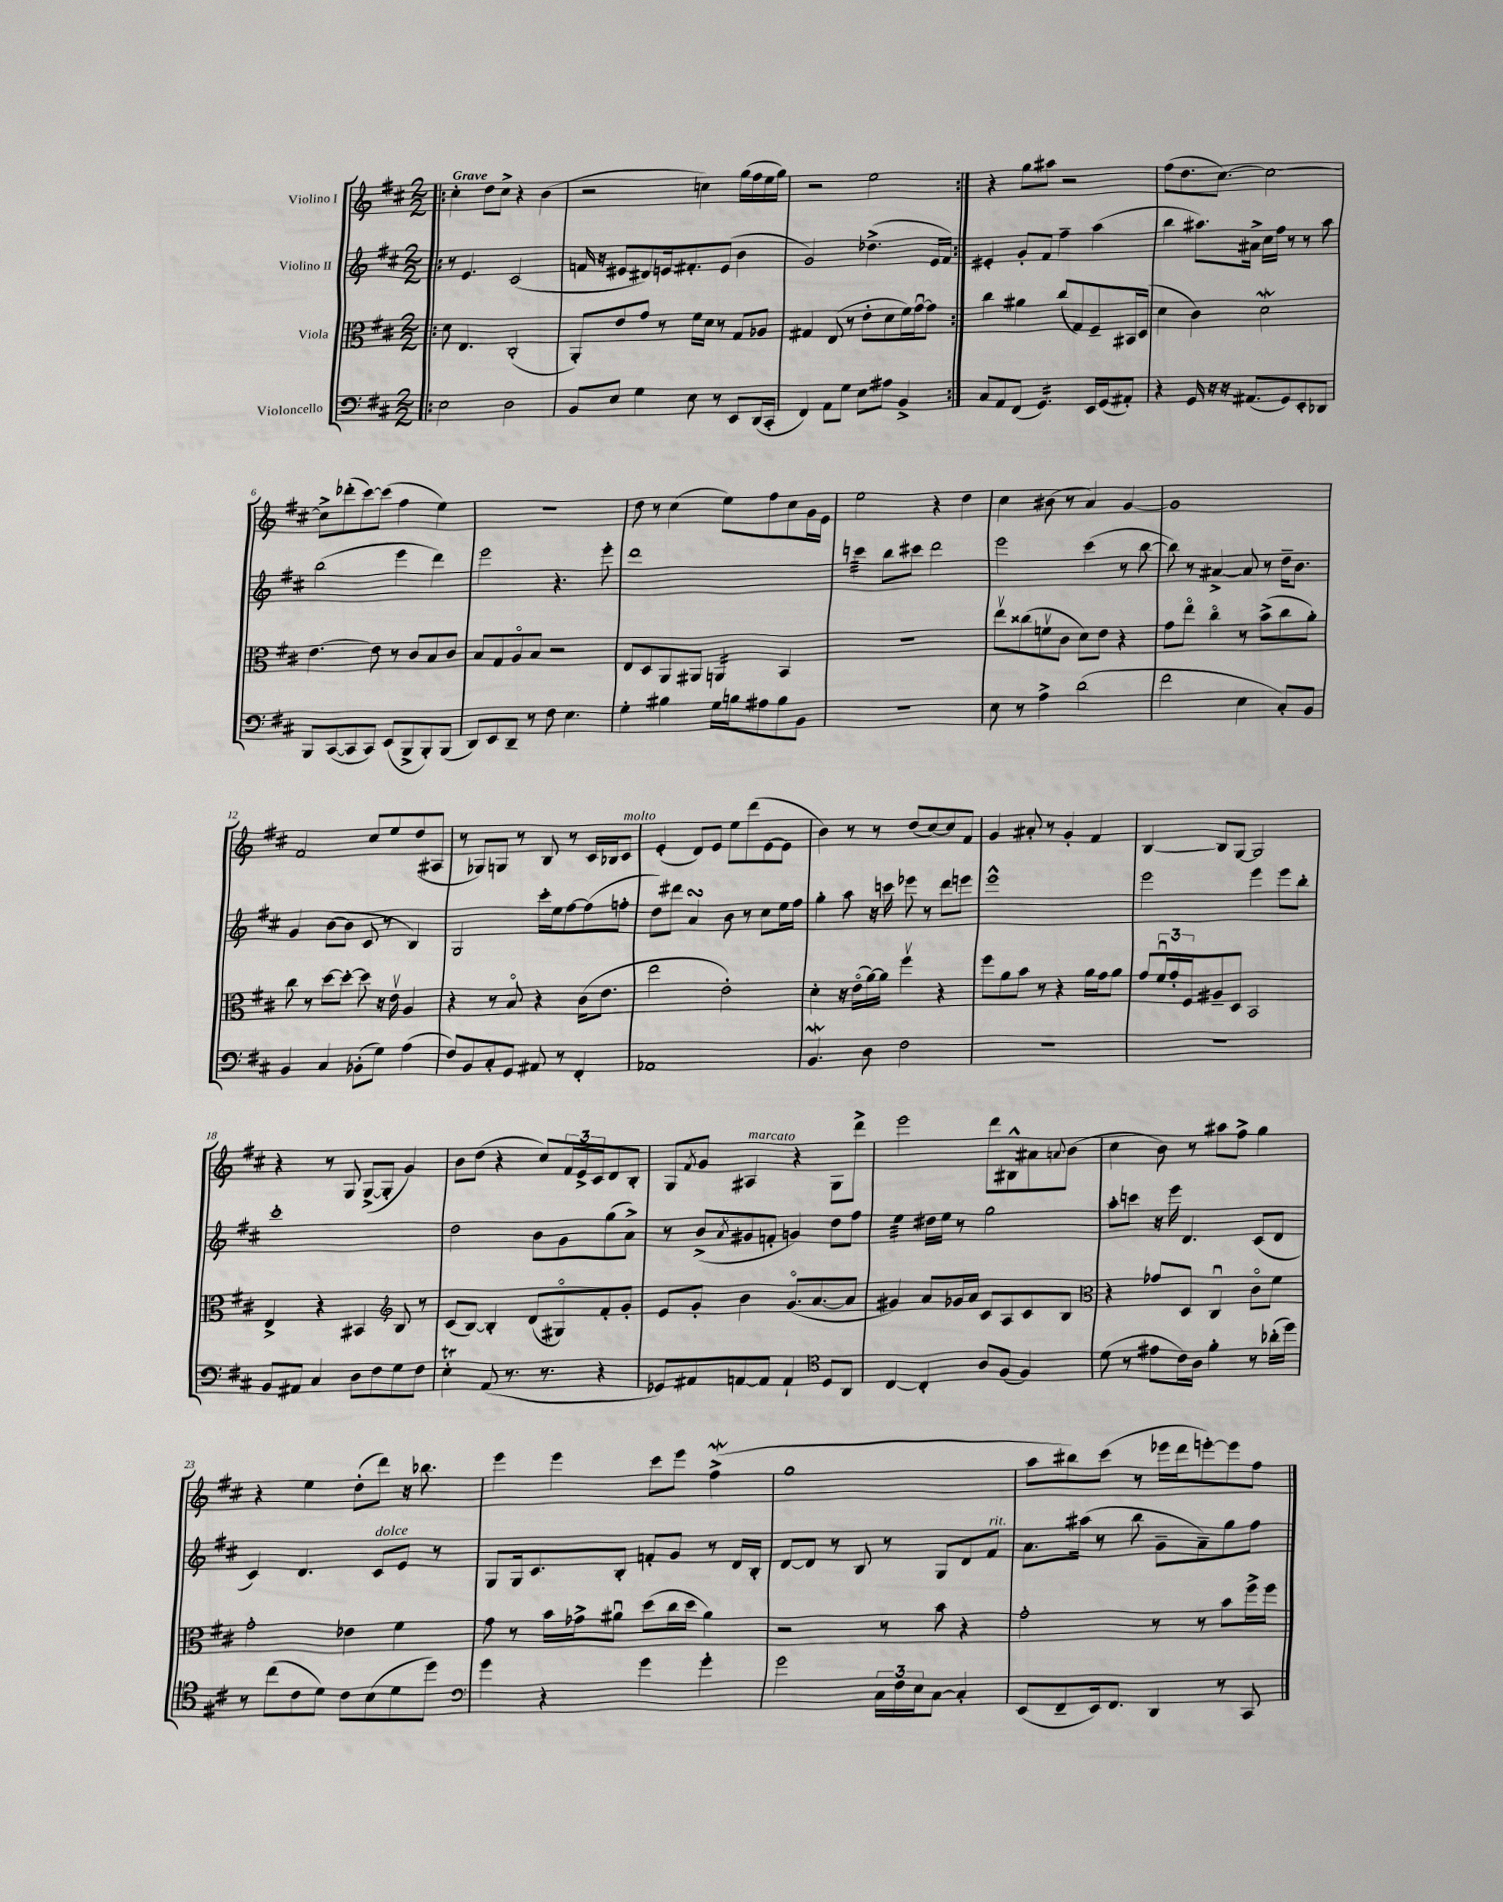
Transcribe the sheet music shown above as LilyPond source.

<<
\new StaffGroup <<
\new Staff = "s0" \with { instrumentName = "Violino I" } {
    \clef treble \key d \major \numericTimeSignature \time 2/2 \tempo "Grave"
    \repeat volta 2 { \bar ".|:" cis''4-. d''8 cis''8-> r4 b'4( |
    r2 c''4) g''16( fis''16 e''16 g''16) |
    r2 e''2 | }
    r4 g''8 ais''8 r2 |
    fis''8( d''8. cis''8.~) cis''2~ |
    cis''8-> des'''8-.( cis'''8~) cis'''8( fis''4 e''4) |
    R1 |
    d''8 r8 cis''4( e''8) fis''8 cis''8 g'16 e'16 |
    e''2 r4 d''4 |
    cis''4 bis'8( r8 a'4) g'4~ |
    g'1 |
    fis'2 cis''8 e''8 d''8( ais8 |
    r8 ges8) g8 r8 b8 r8 cis'16 bes16 cis'8^\markup { \italic "molto" } |
    e'4-.( d'8) e'8 e''8 d'''8( e'8~ e'8 |
    b'4) r8 r8 d''8( cis''8~) cis''8 fis'8 |
    g'4 ais'8-. r8 g'4-. fis'4 |
    b4~ b8 g8~ g2 |
    r4 r8 g8 g8~->( g8-. g'4) |
    b'8 d''8( r4 cis''8) \tuplet 3/2 { fis'16 e'16-> cis'16 } d'8 b8-. |
    g8 \acciaccatura { fis'8 } g'8 ais4^\markup { \italic "marcato" } r4 g8 d'''8-> |
    e'''2 d'''8 bis8-^ ais'8 \appoggiatura { a'8 } b'8( |
    cis''4 b'8) r8 ais''8 fis''8-> g''4 |
    r4 e''4 d''8-.( d'''8) r16 bes''8. |
    e'''4 e'''4 cis'''8 e'''8 fis''4->\mordent( |
    g''1 |
    a''8 bis''8) cis'''8( r8 ees'''16 d'''16 e'''8~-.) e'''8 fis''8 \bar "|." |
}
\new Staff = "s1" \with { instrumentName = "Violino II" } {
    \clef treble \key d \major \numericTimeSignature \time 2/2
    \repeat volta 2 { \bar ".|:" r8 e'4. cis'2( |
    f'16 r16 eis'8 dis'8) e'16 fis'8.-. e'8( b'4 |
    g'2) des''4.->( e'16 fis'16) | }
    eis'4-. g'8-. fis'8 fis''4-- a''4( |
    b''4 ais''8.) ais'16-> cis''16 fis''16 r8 r8 ais''8 |
    b''2( e'''4 d'''4) |
    e'''2 r4. e'''8-. |
    d'''1 |
    c'''4:32 b''8 cis'''8 d'''2 |
    e'''2 cis'''4( r8 b''8~ |
    b''8) r8 ais'4~-> ais'8 r8 d''16-- b'8. |
    g'4 b'8~( b'8 cis'8 r8 b4) |
    g2 cis'''16-. e''16 fis''8~ fis''8( f''8-. |
    d''8) dis'''8 a'4\turn b'8 r8 cis''8 e''16 fis''16 |
    g''4-. a''8 r16 c'''16 ees'''8 r8 d'''8 e'''8 |
    e'''1-^ |
    e'''2 e'''4 e'''8 b''8-. |
    cis'''1-. |
    d''2 b'8 g'8 g''8( a'8->) |
    r8 b'8->( \acciaccatura { a'8 } gis'8 f'8-. g'4) d''8 fis''8 |
    e''4:32 dis''16 e''16 r8 g''2 |
    a''8-. c'''8 r16 e'''16 d'4. cis'8( d'8 |
    cis'4) d'4. cis'8^\markup { \italic "dolce" } e'8 r8 |
    g8 g16 cis'8. b8-. f'8-. g'8 r8 d'16 b16-. |
    d'8~ d'8 r8 b8 r8 g8 d'8 fis'8^\markup { \italic "rit." } |
    a'8. ais''16( r8 b''8 g'8-- a'8--) g''8 fis''8 \bar "|." |
}
\new Staff = "s2" \with { instrumentName = "Viola" } {
    \clef alto \key d \major \numericTimeSignature \time 2/2
    \repeat volta 2 { \bar ".|:" d'8 e4. cis2-.( |
    a,8-.) e'8 g'8 r8 fis'16 d'16 r8 g8 aes8 |
    gis4 e8( r8 e'8-. d'8 fis'16) g'16~\downbow g'8 | }
    cis''4 ais'4 cis''8( g8) fis8-- bis,16 d16( |
    d'4 cis'4) d'2\mordent |
    e'4.~ e'8 r8 cis'8 b8 cis'8 |
    b8 g8 a8\flageolet b8 r2 |
    e8 d8 a,8 ais,8 a,4:16 b,4 |
    R1 |
    e''8\upbow cisis''8( f'8\upbow cis'8 d'8) e'8 r4 |
    g'8 e''8\flageolet cis''4\flageolet r8 b'8->( cis''8 a'8-.) |
    cis''8 r8 d''8~ d''8~-. d''8 r16 e'16\upbow a4 |
    r4 r8 b8\flageolet r4 cis'16( e'8. |
    e''2 e'2-.) |
    d'4-. r16 e'16\flageolet( a'16~) a'16 fis''4\upbow r4 |
    fis''8 a'8 b'8 r8 r4 a'16 g'16 a'8 |
    g'8 \tuplet 3/2 { fis'16\downbow g'16-. fis16 } ais8-- d8 b,2 |
    e4-> r4 bis,4 \clef treble b8 r8 |
    cis'8( b8~) b4-. d'8( gis8\flageolet) fis'8-. g'8-. |
    e'8 g'8-. b'4 g'8.\flageolet( a'8.~ a'8 |
    gis'4) a'8 ges'16 a'16 cis'8 a8 cis'8 b8 |
    \clef alto r4 ges'8 d8 cis4\downbow cis'8\flageolet fis'8 |
    g'2-. ees'4 fis'4 |
    g'8 r8 b'16 ges'16-> ais'8\downbow d''8( cis''16 d''16 ais'4) |
    r2 r8 b'8 r4 |
    g'2-. r8 r8 b'8 fis''16-> fis''16 \bar "|." |
}
\new Staff = "s3" \with { instrumentName = "Violoncello" } {
    \clef bass \key d \major \numericTimeSignature \time 2/2
    \repeat volta 2 { \bar ".|:" e2 d2 |
    b,8 e8 g4 e8 r8 e,8 d,16( cis,16-. |
    fis,4) a,8 g8 e8 ais8 b,4-> | }
    cis8 a,8 fis,8( g,4.:16) e,16 g,16( ais,8-.) |
    r4 g,16 r16 r16 ais,8.( g,8) e,8-. des,8 |
    b,,8 cis,8~( cis,8 cis,8) e,8( b,,8-> b,,8-.) b,,8( |
    d,8) e,8 d,8-- r8 fis8 e4. |
    g4-. bis4 g16 b16 ais8 b8 b,8 |
    R1 |
    e8 r8 a4-> d'2( |
    fis'2 e4 cis8-.) b,8 |
    b,4 cis4 bes,8-.( g8) a4( |
    fis8) b,8 cis8-. g,8 ais,8 r8 fis,4-. |
    aes,1 |
    b,4.\mordent d8 fis2 |
    R1 |
    R1 |
    b,8 ais,8 cis4 d8 fis8 g8 fis8 |
    e4-.\trill a,8( r8. r8. r4 |
    ges,8) ais,8 a,8~ a,8 a,4-! \clef tenor d8 a,8 |
    cis4~ cis4-. a8 fis8( fis4) |
    d'8( r8 eis'8 cis'16) a16 fis'4-. r8 aes'16-.( d''16) |
    r8 cis''8( cis'8 d'8) cis'8 b8( d'8 d''8) |
    \clef bass g'4 r4 g'4 g'4-. |
    g'2 \tuplet 3/2 { cis16 fis16 e16 } cis8~ cis4-. |
    e,8( fis,8-- e,16) fis,8. d,4 r8 cis,8 \bar "|." |
}
>>
>>
